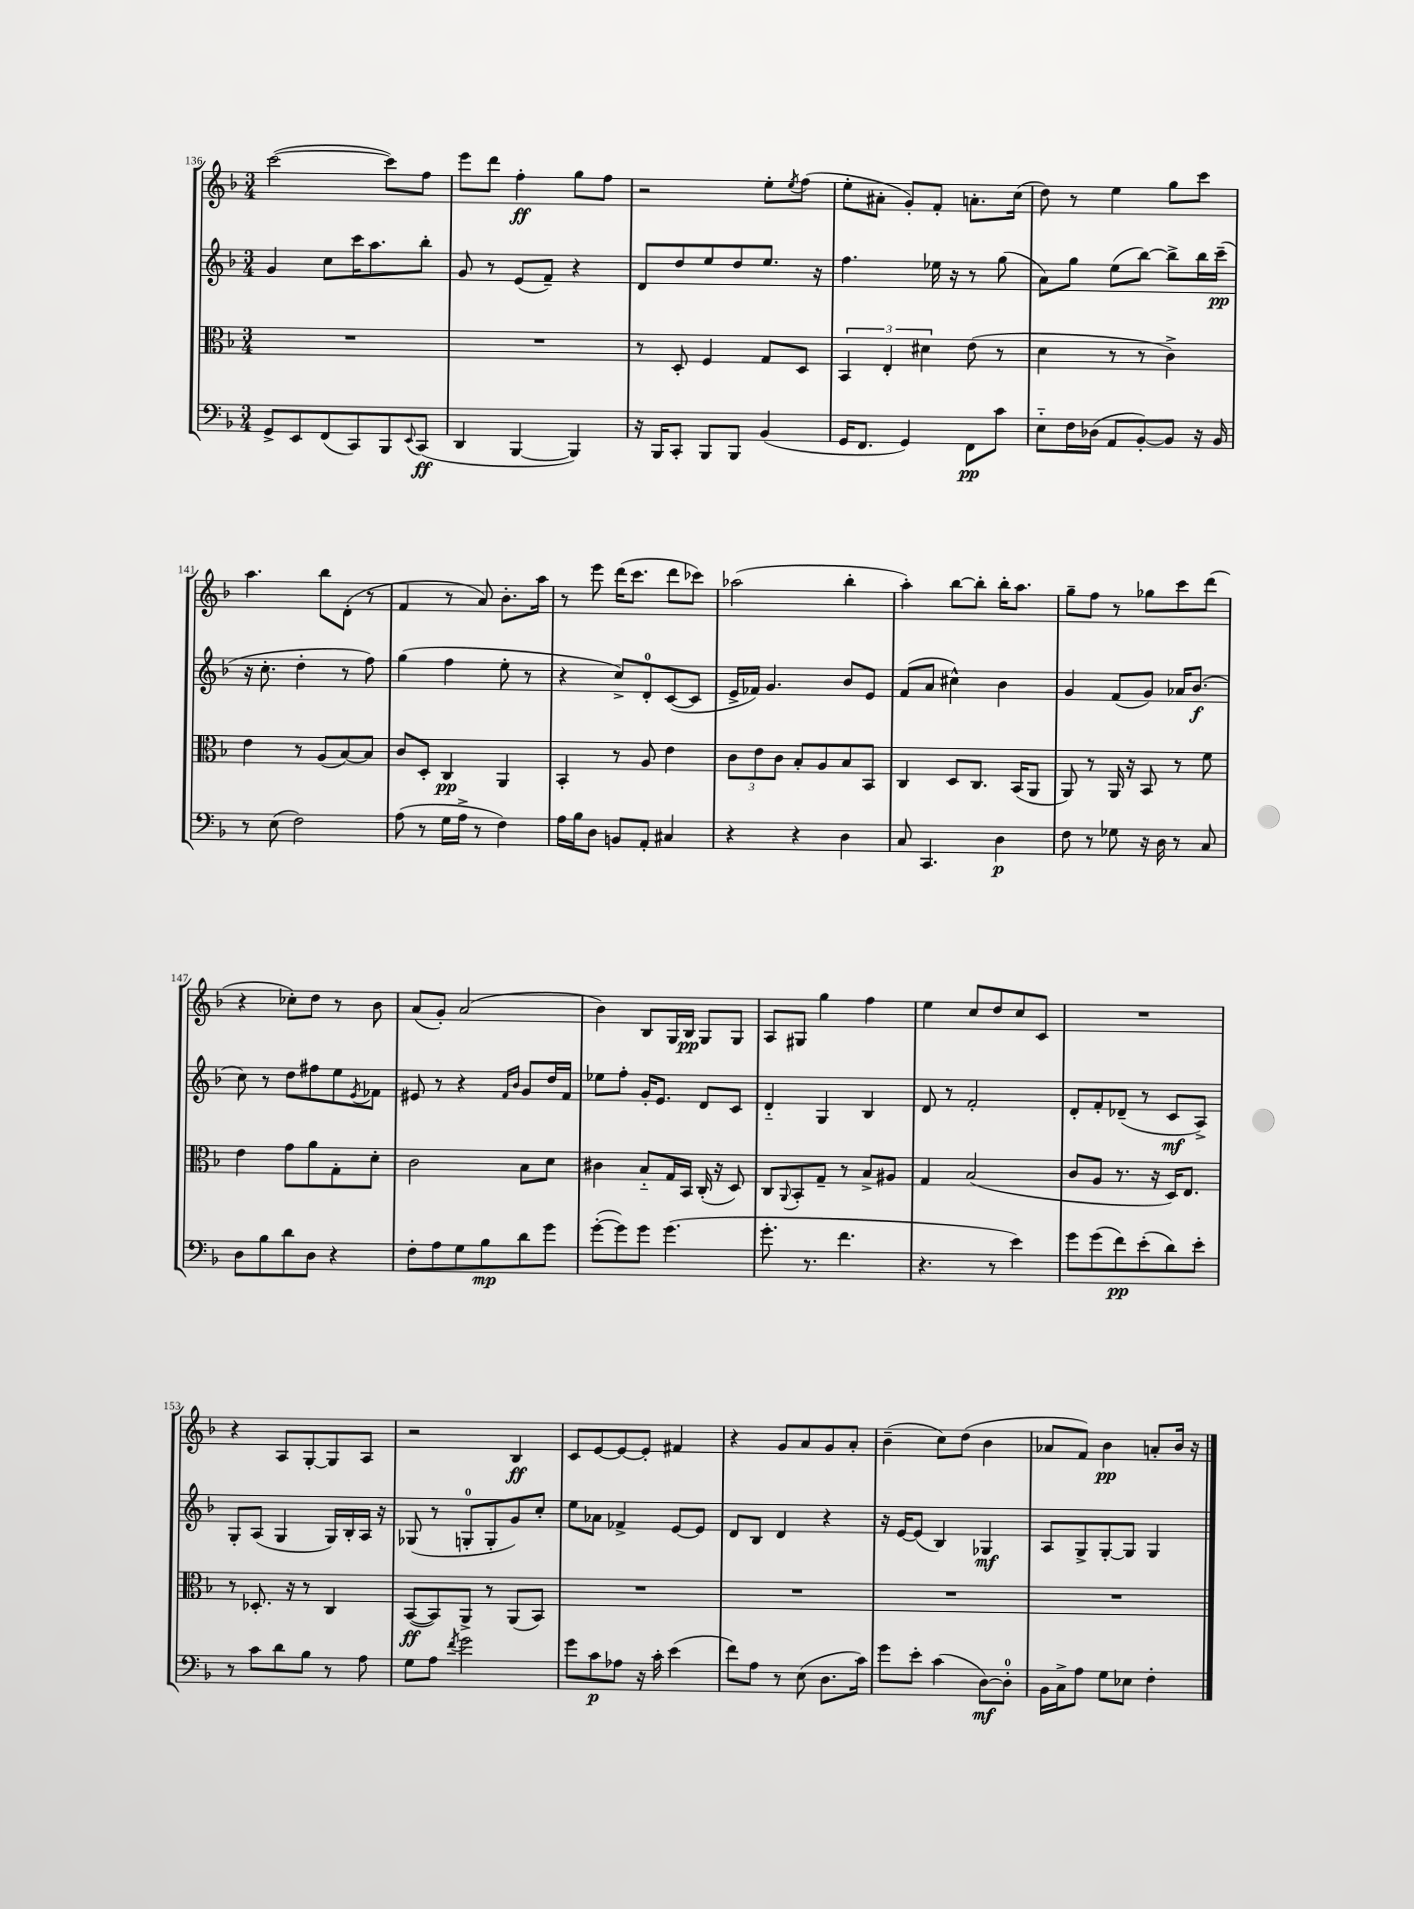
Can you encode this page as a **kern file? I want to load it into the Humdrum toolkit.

**kern	**kern	**kern	**kern
*staff4	*staff3	*staff2	*staff1
*clefF4	*clefC3	*clefG2	*clefG2
*k[b-]	*k[b-]	*k[b-]	*k[b-]
*M3/4	*M3/4	*M3/4	*M3/4
8GG^	2.r	4g	([2ccc
8EE	.	.	.
(8FF	.	8cc	.
8CC)	.	16ccc	.
.	.	8.aa	.
8BBB-	.	.	8ccc])
8qqEE	.	.	.
(8CC	.	8bb-'	8ff
=	=	=	=
4DD	2.r	8g	8eee
.	.	8r	8ddd
[4BBB-	.	(8e	4ff'
.	.	8f~)	.
4BBB-])	.	4r	8gg
.	.	.	8ff
=	=	=	=
16r	8r	8d	2r
16BBB-	.	.	.
8CC'	8D'	8dd	.
8BBB-	4F	8ee	.
8BBB-	.	8dd	.
(4BB-	8G	8.ee	8ee'
.	.	.	8qee
.	8D	.	(8ff
.	.	16r	.
=	=	=	=
16GG	6BB-	4.ff	8ee'
8.FF	.	.	.
.	.	.	8a#'
.	6E'	.	.
4GG)	.	.	8g')
.	6d#	.	.
.	.	16ee-	8f'
.	.	16r	.
8FF	(8e	8r	8.a'
8c	8r	(8gg	.
.	.	.	(16cc
=	=	=	=
8E'~	4d	8a)	8dd)
16F	.	8gg	8r
(16D-	.	.	.
8AA	8r	(8ee	4ee
[8BB-')	8r	[8bb-)	.
8BB-]	4c^)	8bb-^]	8gg
16r	.	16bb-	8ccc
16BB-	.	(16ccc~	.
=	=	=	=
8r	4e	16r	4.aa
.	.	8.cc'	.
(8E	.	.	.
2F)	8r	4dd'	.
.	(8A	.	8bb-
.	[8B-)	8r	(8d'
.	8B-]	8ff)	8r
=	=	=	=
(8A	8c	(4gg	4f
8r	8D'	.	.
16G	4C	4ff	8r
16A^	.	.	.
8r	.	.	8a)
4F)	4AA	8ee'	8.b-'
.	.	8r	.
.	.	.	16aa
=	=	=	=
16A	4BB-'	4r	8r
16B-	.	.	.
8D	.	.	8eee
8BB	8r	8cc^)	(16ddd
.	.	.	8.ccc
8AA'	8A	8d'	.
4C#	4e	([8c	8ddd
.	.	8c]	8ccc-)
=	=	=	=
4r	12c	16e^	(2aa-
.	.	16f-)	.
.	12e	.	.
.	.	4.g	.
.	12c	.	.
4r	8B-'	.	.
.	8A	.	.
4D	8B-	8b-	4bb-'
.	8BB-	8e	.
=	=	=	=
8C	4C	(8f	4aa')
4.CC	.	8a	.
.	8D	4cc#^^)	[8bb-
.	8.C	.	8bb-']
4D	.	4b-	16bb-'
.	(16BB-	.	8.aa
.	8AA	.	.
=	=	=	=
8F	8AA)	4g	8gg~
8r	8r	.	8ff
8G-	16AA	(8f	8r
.	16r	.	.
16r	8BB-	8g)	8gg-
16D	.	.	.
8r	8r	16a-	8ccc
.	.	(8.b-	.
8C	8f	.	(8ddd
=	=	=	=
8D	4e	8cc)	4r
8B-	.	8r	.
8d	8g	8dd	8cc-')
8D	8a	8ff#	8dd
4r	8G'	8ee	8r
.	.	8qe	.
.	8d'	8f-	8b-
=	=	=	=
8F'	2c	8e#	(8a
8A	.	8r	8g')
8G	.	4r	(2a
8B-	.	.	.
.	.	16qqf	.
.	.	16qqb-	.
8d	8B-	8g	.
8g	8d	16dd	.
.	.	16f	.
=	=	=	=
([8g'	4c#	8ee-	4b-)
8g])	.	8ff'	.
8g	8B-'~	16g'	8B-
.	.	8.e	.
(4.g	16G	.	16G
.	16BB-	.	16B-
.	(16C'	8d	8G
.	16r	.	.
.	8D)	8c	8G
=	=	=	=
8.g'	8C	4d'~	8A
.	8qqAA	.	.
.	8BB-'	.	8G#
8.r	.	.	.
.	8G~	4G	4gg
4.f	8r	.	.
.	8B-^	4B-	4ff
.	8A#	.	.
=	=	=	=
4.r	4G	8d	4ee
.	.	8r	.
.	(2B-	2f'	8cc
8r	.	.	8dd
4e)	.	.	8cc
.	.	.	8c
=	=	=	=
8g	8c	8d'	2.r
(8g	8A	8f'	.
8f)	8.r	(8d-~	.
(8e'	.	8r	.
.	16r	.	.
8d)	16D)	8c	.
.	8.E	.	.
8e'	.	8A^)	.
=	=	=	=
8r	8r	8G'	4r
8c	8.D-'	(8A	.
8d	.	4G	8A
.	16r	.	.
8B-	8r	.	[8G'
8r	4C	16G)	8G]
.	.	16B-'	.
8A	.	16A	8A
.	.	16r	.
=	=	=	=
8G	([8BB-	(8G-	2r
8A	8BB-])	8r	.
8qf	.	.	.
2g	8AA^	8G'	.
.	8r	8G'	.
.	(8AA	8g)	4B-
.	8BB-)	8cc'	.
=	=	=	=
8g	2.r	8ee	8c
8c	.	8a-	[8e
8A-	.	4f-^	8e_
16r	.	.	8e']
16c'	.	.	.
(4e	.	[8e	4f#
.	.	8e]	.
=	=	=	=
8f)	2.r	8d	4r
8A	.	8B-	.
8r	.	4d	8g
(8E	.	.	8a
8.D	.	4r	8g
.	.	.	8a'
16c)	.	.	.
=	=	=	=
8g	2.r	16r	(4b-~
.	.	[16e	.
8e'	.	(8e]	.
(4c	.	4B-)	8cc)
.	.	.	(8dd
[8D)	.	4G-	4b-
8D']	.	.	.
=	=	=	=
16BB-	2.r	8A	8a-
16C^	.	.	.
8A	.	8G^	8f)
8G	.	[8G'	4b-
8E-	.	8G]	.
4F'	.	4G	8a'
.	.	.	16b-
.	.	.	16r
==	==	==	==
*-	*-	*-	*-
